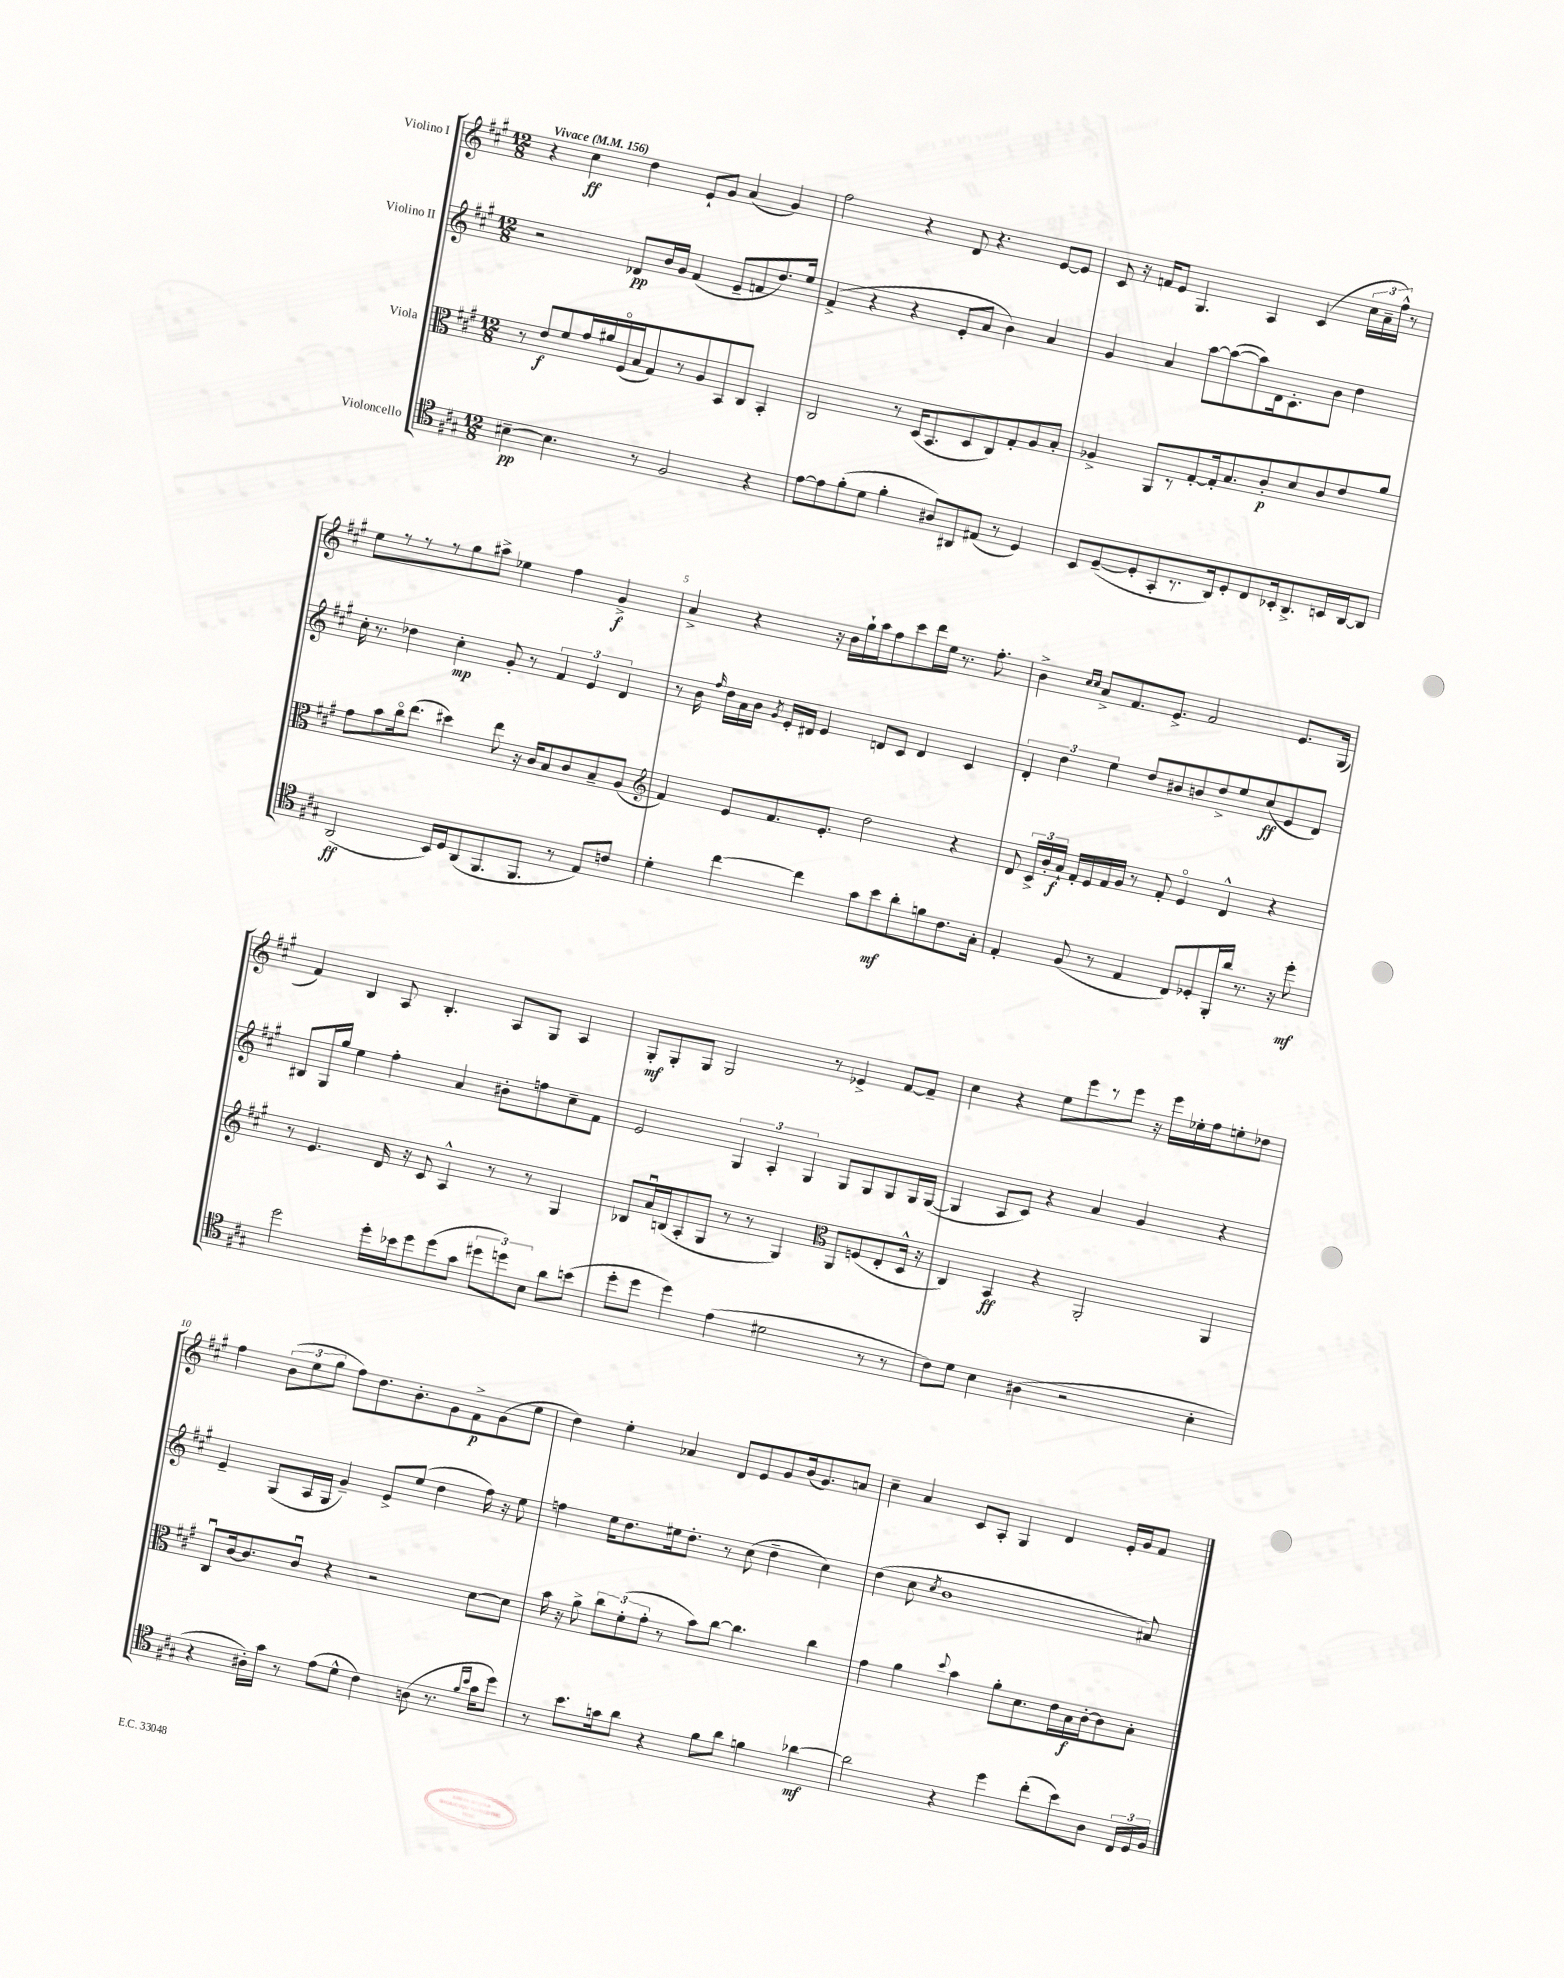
<<
\new StaffGroup <<
\new Staff = "s0" \with { instrumentName = "Violino I" } {
    \clef treble \key a \major \numericTimeSignature \time 12/8 \tempo "Vivace" 4 = 156
    \autoBeamOff r4 cis''4\ff d''4 e'8[-! gis'8] a'4( gis'4) |
    fis''2 r4 d'8 r4. e'8[~ e'8] |
    cis'8 r16 f'16[ e'8] gis4. a4 cis'4( \tuplet 3/2 { cis''16[ a'16-- fis''16]-^) } r8 |
    e''8[ r8 r8 r8 gis''8 ais''8]-> ees''4 fis''4 gis'4->\f |
    a'4-> r4 r16 b'16[ gis''16-! a''16 fis''8 cis'''8 d'''16 e''16] r8. fis''8.-. |
    b'4-> \grace { cis''16[ cis''16] } a'8[-> fis'8. e'8.]-> fis'2 e'8.[ gis16]( |
    fis'4) b4 a8 b4.-. a8[ gis8] a4 |
    gis8[-.\mf gis8-. gis8] gis2 r8 ees'4-> fis'8[~ fis'8]-- |
    cis''4 r4 e''8[ e'''8 r8 e'''8] r16 e'''16[ ees''16-. fis''16 e''8-. des''8] |
    fis''4 \tuplet 3/2 { b'8[( e''8 gis''8] } fis''8[) d''8. b'8.-. gis'8 fis'8->\p gis'8( e''8] |
    d''4) e''4-. aes'4 d'8[ e'8 gis'8 b'16( gis'8.) a'8] |
    cis''4-- a'4 cis'8[ a8]-. gis4 d'4 e'16[-. gis'16 fis'8] \bar "|." |
}
\new Staff = "s1" \with { instrumentName = "Violino II" } {
    \clef treble \key a \major \numericTimeSignature \time 12/8
    \autoBeamOff r2 des'8[\pp b'16 gis'16] fis'4( e'8[-- f'8 d''8.) e''16] |
    fis'4->( r4 r4 e'8[-. a'8] b'4) a'4 |
    gis'4 a'4 a''8[~ a''8~( a''8) d'16 cis'8.-. b'8] d''4 |
    cis''16-. r8. des''4 cis''4-.\mp gis'8-. r8 \tuplet 3/2 { fis'4 e'4 d'4 } |
    r8 b'16 \grace { fis''16 } d''16[ a'16 b'16] \acciaccatura { gis'8 } e'16[-. dis'16] e'4 d'8[ cis'8] d'4 cis'4 |
    \tuplet 3/2 { d'4-. d''4 e''4 } d''8[ bis'8 b'8 d''8-> e''8 cis''8\ff( e'8 d'8]) |
    bis8[ gis16 gis''16] e''4 fis''4-. a'4 bis'8[-. f''8 cis''8-- fis'8] |
    e'2 \tuplet 3/2 { gis4 a4-. gis4 } gis8[ gis8 gis8 gis16 gis16]~( |
    gis4 a8[ cis'8]) r4 a'4 gis'4 r4 |
    e'4-- gis8[( a16 gis16] gis'4--) e'8[-> e''8]( d''4 fis''16) r16 e''8 |
    f''4 e''16[ d''8. eis''16 d''8.]-. r8 cis''8( d''4-- cis''4) |
    d''4( cis''8 \acciaccatura { cis''8 } b'1 ais'8) \bar "|." |
}
\new Staff = "s2" \with { instrumentName = "Viola" } {
    \clef alto \key a \major \numericTimeSignature \time 12/8
    \autoBeamOff r8 e'8[\f fis'8 gis'16 ais'16 fis16\flageolet( b16 gis8) r8 a8 b,8 cis8] b,4-. |
    cis2 r8 d16[( b,8. d8 cis8) gis8-. a8 b8]-. |
    aes4-> a,8[ r8 gis8~-. gis16-. b8. cis'8-.\p d'8 cis'8 e'8 a'8] |
    gis'8[ b'8 cis''16\flageolet e''8.]( dis''4) e''8 r16 cis'16[ b8 cis'8 b8-- a8]( |
    \clef treble fis'4) e'8[ fis'8. e'8.]-. d''2 r4 |
    d'8 \tuplet 3/2 { cis'16[-> b'16-. a'16]-!\f } fis'16[-. e'16 fis'16 gis'16] r8 fis'8-. e'4\flageolet d'4-^ r4 |
    r8 e'4. d'16 r16 cis'8 a4-^ r8 r8 gis4 |
    bes8[ a'16\downbow b16( a8-. gis8] r8 r8 gis4) \clef alto a,8[ f8( e8-. d16]-^ r16 |
    cis4) b,4\ff r4 a,2-. a,4 |
    cis8[\downbow cis'16~ cis'8. cis'8]\downbow r4 r2 d'8[~ d'8] |
    b'16 r16 a'8-> \tuplet 3/2 { cis''8[ fis'8-.( gis'8]-. } r8 b'8[) cis''8]~ cis''4. cis''4 |
    gis'4 a'4 \appoggiatura { d''8 } b'4 a'8[-. d'8. e'16 b16\f cis'16~-. cis'8 b8]-. \bar "|." |
}
\new Staff = "s3" \with { instrumentName = "Violoncello" } {
    \clef tenor \key a \major \numericTimeSignature \time 12/8
    \autoBeamOff bis4~--\pp bis4. r8 fis2 r4 |
    e'8[~ e'8 fis'8-.( d'8] fis'4-. ais8[) ais,8 eis8]( r8 d4) |
    b,8[ d8~--( d8-. gis,8-. r8. a,16) d8-. cis8 bes,16-. a,8.-> b,16 a,16~ a,8] |
    a,2\ff( b,16[) d16 a,8( fis,8. fis,8.] r8 e8[) c'8] |
    d'4-. cis''4~ cis''4 gis'8[ b'8\mf a'8-. f'8 cis'8. gis16]-. |
    e4-. fis8( r8 e4 cis8[) des8-. fis,16-. a'16] r8. r16 d''8-.\mf |
    d''2 d''16[-. bes'16 d''8 d''8( gis'8] \tuplet 3/2 { dis''8[ d''8) b8] } a'8[ b'8]( |
    d''8[-. d''8] d''4) e'4( dis'2 r8 r8 |
    cis'8[) d'8] b4 ais4( r2 b4-. |
    r4 ais16[-.) gis'16] r8 e'8[( d'8]-^ cis'4) a8( r8. \grace { fis'16[ b'16] } gis'16[ d''8]) |
    r8 b'8.[ g'16 a'8] r4 fis'8[ a'8] f'4 aes'4~\mf |
    aes'2 r4 d''4 cis''8[-.( b'8) a8] \tuplet 3/2 { cis16[ d16 fis16] } \bar "|." |
}
>>
>>
\layout { \context { \Score \override BarNumber.break-visibility = ##(#f #t #t) barNumberVisibility = #(every-nth-bar-number-visible 5) } }
